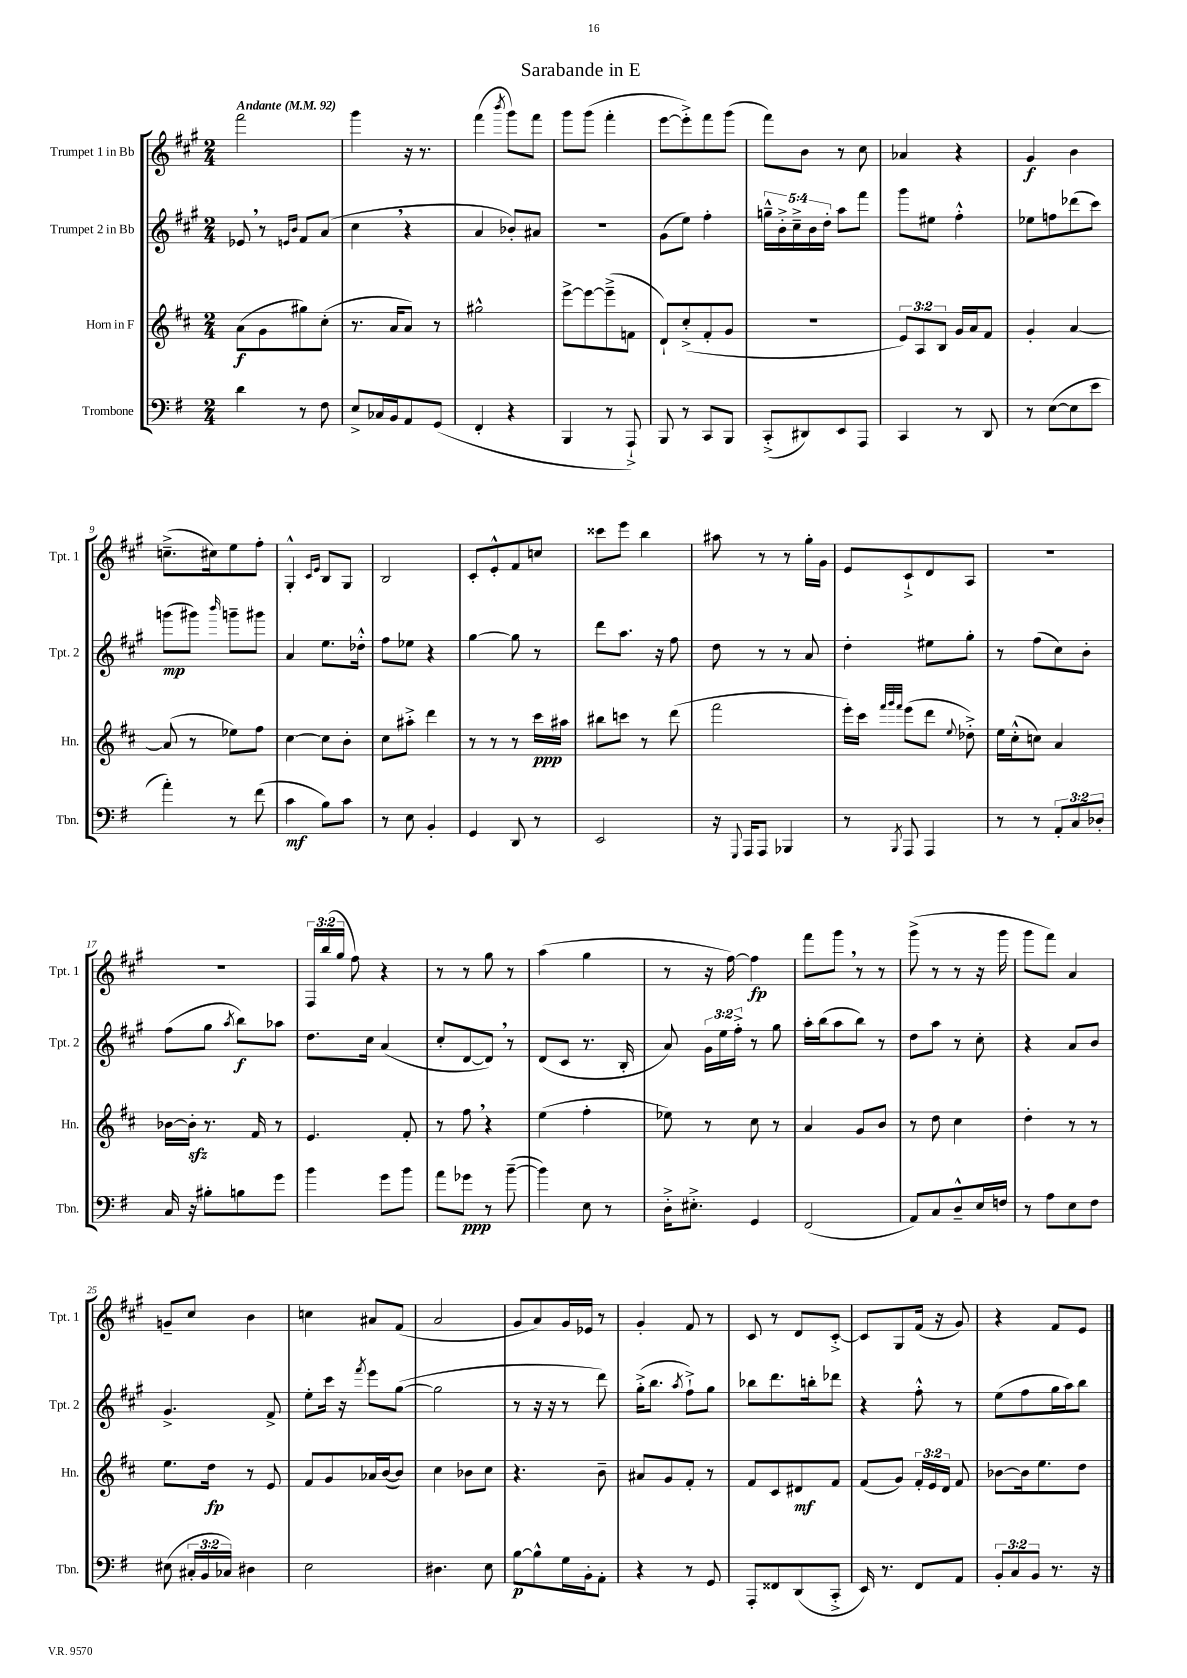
\header { title = "Sarabande in E" }
<<
\new StaffGroup <<
\new Staff = "s0" \with { instrumentName = "Trumpet 1 in Bb" shortInstrumentName = "Tpt. 1" } {
    \clef treble \key a \major \numericTimeSignature \time 2/4 \override Staff.TupletNumber.text = #tuplet-number::calc-fraction-text \tempo "Andante" 4 = 92
    \autoBeamOff fis'''2 |
    gis'''4 r16 r8. |
    fis'''4( \acciaccatura { b'''8 } gis'''8[) fis'''8] |
    gis'''8[ gis'''8]( fis'''4-. |
    e'''8[~ e'''8-.->) fis'''8 gis'''8]( |
    fis'''8[) b'8] r8 cis''8 |
    aes'4 r4 |
    gis'4\f b'4 |
    c''8.[--->( cis''16) e''8 fis''8]-. |
    gis4-.-^ \grace { cis'16[ e'16] } b8[ gis8] |
    b2 |
    cis'8[-. e'8-.-^ fis'8 c''8] |
    cisis'''8[ e'''8] b''4 |
    ais''8 r8 r8 gis''16[-. gis'16] |
    e'8[ cis'8-!-> d'8 a8] |
    R2 |
    r2 |
    \tuplet 3/2 { fis16[ b''16( gis''16] } fis''8) r4 |
    r8 r8 gis''8 r8 |
    a''4( gis''4 |
    r8 r16 fis''16~) fis''4\fp |
    fis'''8[ gis'''8] \breathe r8 r8 |
    gis'''8->( r8 r8 r16 gis'''16 |
    gis'''8[ fis'''8]) a'4 |
    g'8[-- cis''8] b'4 |
    c''4 ais'8[ fis'8]( |
    a'2 |
    gis'8[ a'8) gis'16 ees'16] r8 |
    gis'4-. fis'8 r8 |
    cis'8 r8 d'8[ cis'8]~-.-> |
    cis'8[ gis8 fis'16]( r16 gis'8) |
    r4 fis'8[ e'8] \bar "|." |
}
\new Staff = "s1" \with { instrumentName = "Trumpet 2 in Bb" shortInstrumentName = "Tpt. 2" } {
    \clef treble \key a \major \numericTimeSignature \time 2/4 \override Staff.TupletNumber.text = #tuplet-number::calc-fraction-text
    \autoBeamOff ees'8 \breathe r8 \grace { e'16[ b'16] } fis'8[ a'8]( |
    cis''4 \breathe r4 |
    a'4 bes'8[-.) ais'8] |
    R2 |
    gis'8[( e''8]) fis''4-. |
    \tuplet 5/4 { g''16[---^ b'16-.-> cis''16---> b'16 d''16]-. } a''8[ fis'''8] |
    gis'''8[ eis''8] fis''4-.-^ |
    ees''8[ f''8 des'''8( cis'''8]) |
    g'''8[\mp( gis'''8]) \grace { b'''16 } g'''8[-- gis'''8] |
    a'4 e''8.[ des''16]-.-^ |
    fis''8[ ees''8] r4 |
    gis''4~ gis''8 r8 |
    d'''8[ a''8.] r16 fis''8 |
    d''8 r8 r8 a'8 |
    d''4-. eis''8[ gis''8]-. |
    r8 fis''8[( cis''8) b'8]-. |
    fis''8[( gis''8] \acciaccatura { a''8 } b''8[\f) aes''8] |
    d''8.[ cis''16] a'4( |
    cis''8[-. d'8~ d'8]) \breathe r8 |
    d'8[( cis'8] r8. b16-. |
    a'8) \tuplet 3/2 { gis'16[ e''16 fis''16]-.-> } r8 gis''8 |
    a''16[-. b''16( a''8 b''8]) r8 |
    d''8[ a''8] r8 cis''8-. |
    r4 a'8[ b'8] |
    gis'4.-> fis'8-> |
    e''8[-. cis'''16] r16 \acciaccatura { fis'''8 } e'''8[ gis''8]~( |
    gis''2 |
    r8 r16 r16 r8 d'''8) |
    gis''16[-.->( b''8.] \acciaccatura { a''8 } fis''8[-!->) gis''8] |
    bes''8[ d'''8. b''16-. des'''8] |
    r4 fis''8-.-^ r8 |
    e''8[( fis''8 gis''16 a''16) b''8] \bar "|." |
}
\new Staff = "s2" \with { instrumentName = "Horn in F" shortInstrumentName = "Hn." } {
    \clef treble \key d \major \numericTimeSignature \time 2/4 \override Staff.TupletNumber.text = #tuplet-number::calc-fraction-text
    \autoBeamOff a'8[\f( g'8 gis''8) cis''8]-.( |
    r8. a'16[ a'8]) r8 |
    gis''2-^ |
    e'''8[~-> e'''8~ e'''8--->( f'8] |
    d'8[-!) cis''8-.->( fis'8-. g'8] |
    r2 |
    \tuplet 3/2 { e'8[) a8 b8] } g'16[ a'16 fis'8] |
    g'4-. a'4~ |
    a'8( r8 ees''8[) fis''8] |
    cis''4~ cis''8[ b'8]-. |
    cis''8[ ais''8]-.-> d'''4 |
    r8 r8 r8 cis'''16[\ppp ais''16] |
    bis''8[ c'''8] r8 d'''8( |
    fis'''2 |
    e'''16[-.) cis'''16] \grace { fis'''32[ g'''32 fis'''32] } e'''8[( d'''8] \appoggiatura { e''8 } des''8-.->) |
    e''16[ cis''16-.-^( c''8]) a'4 |
    bes'16[~ bes'16]-.\sfz r8. fis'16 r8 |
    e'4. fis'8-. |
    r8 fis''8 \breathe r4 |
    e''4( fis''4-. |
    ees''8) r8 cis''8 r8 |
    a'4 g'8[ b'8] |
    r8 d''8 cis''4 |
    d''4-. r8 r8 |
    e''8.[ d''16]\fp r8 e'8 |
    fis'8[ g'8 aes'16 b'16~( b'8]) |
    cis''4 bes'8[ cis''8] |
    r4. b'8-- |
    ais'8[ g'8 fis'8]-. r8 |
    fis'8[ cis'8 dis'8\mf fis'8] |
    fis'8[( g'8]) \tuplet 3/2 { fis'16[-. e'16 d'16] } fis'8 |
    bes'8[~ bes'16 e''8. d''8] \bar "|." |
}
\new Staff = "s3" \with { instrumentName = "Trombone" shortInstrumentName = "Tbn." } {
    \clef bass \key g \major \numericTimeSignature \time 2/4 \override Staff.TupletNumber.text = #tuplet-number::calc-fraction-text
    \autoBeamOff d'4 r8 fis8 |
    e8[-> ces16 b,16 a,8 g,8]( |
    fis,4-. r4 |
    b,,4 r8 a,,8-!->) |
    b,,8 r8 c,8[ b,,8] |
    c,8[-.->( dis,8) e,8 a,,8] |
    c,4 r8 d,8 |
    r8 e8[~( e8 e'8] |
    a'4-.) r8 fis'8( |
    c'4\mf b8[) c'8] |
    r8 e8 b,4-. |
    g,4 d,8 r8 |
    e,2 |
    r16 \appoggiatura { g,,8 } a,,16[ a,,8] bes,,4 |
    r8 \acciaccatura { b,,8 } a,,8 a,,4 |
    r8 r8 \tuplet 3/2 { a,8[-. c8 des8]-. } |
    c16 r16 bis8[-. b8 g'8] |
    b'4 g'8[ b'8] |
    a'8[ ges'8]\ppp r8 b'8~--( |
    b'4) e8 r8 |
    d16[-.-> eis8.]-.-> g,4 |
    fis,2( |
    a,8[) c8 d8---^ e16 f16] |
    r8 a8[ e8 fis8] |
    eis8( \tuplet 3/2 { cis16[-. b,16 ces16]) } dis4 |
    e2 |
    dis4. e8 |
    b8[~\p b8-^ g16 b,16-. a,8]-. |
    r4 r8 g,8 |
    a,,8[-. fisis,8 d,8( c,8]-.-> |
    e,16) r8. fis,8[ a,8] |
    \tuplet 3/2 { b,8[-. c8 b,8] } r8. r16 \bar "|." |
}
>>
>>
